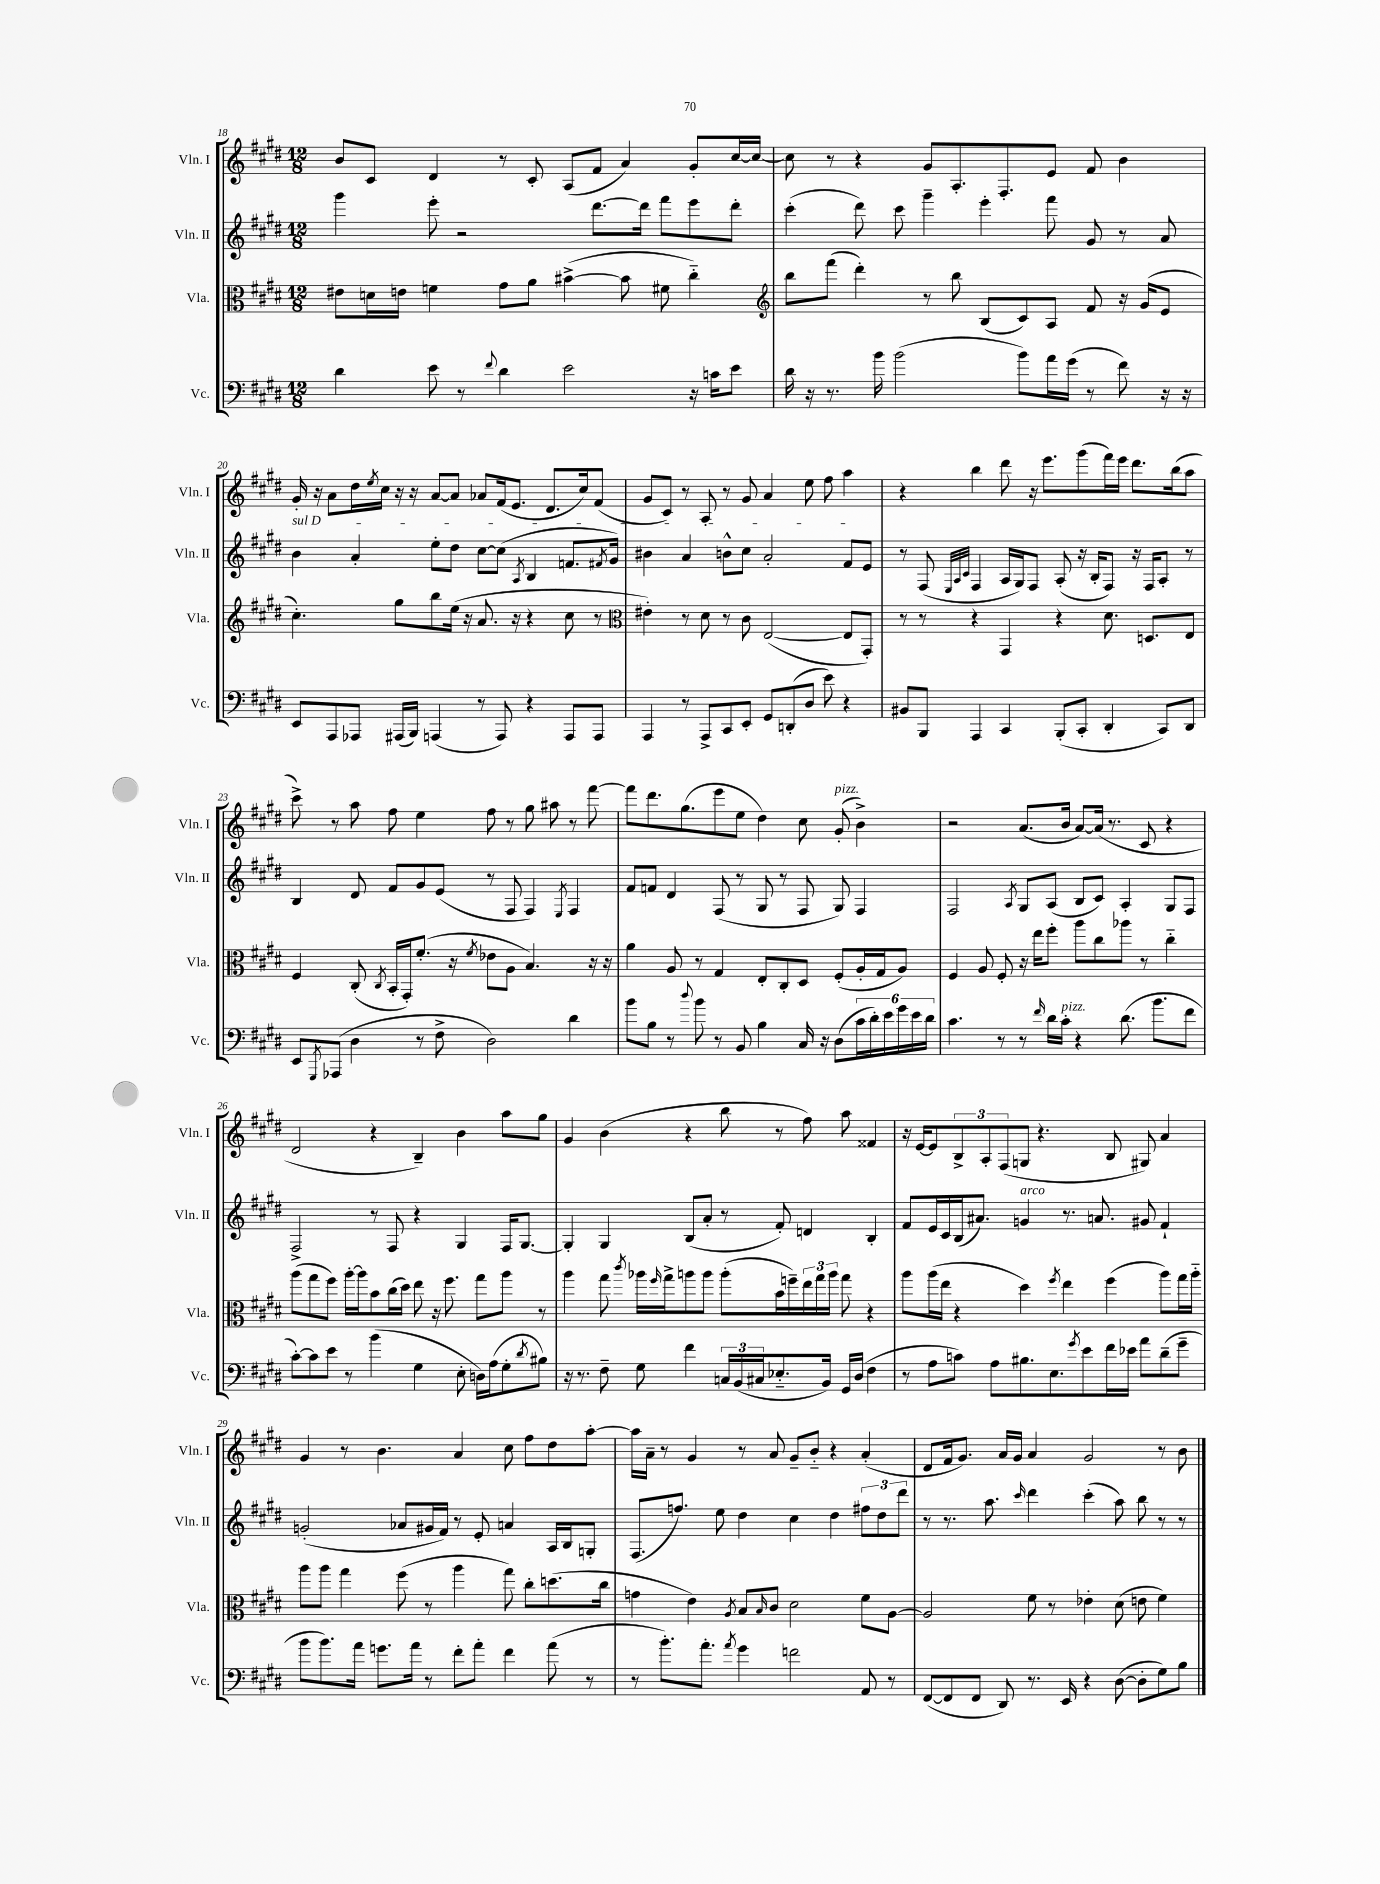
<<
\new StaffGroup <<
\new Staff = "s0" \with { instrumentName = "Vln. I" shortInstrumentName = "Vln. I" } {
    \clef treble \key e \major \numericTimeSignature \time 12/8
    b'8 cis'8 dis'4 r8 cis'8-. a8( fis'8 a'4) gis'8-. cis''16~ cis''16~ |
    cis''8 r8 r4 gis'8 a8.-. fis8.-. e'8 fis'8 b'4 |
    gis'16-. r16 a'8 dis''16 \acciaccatura { e''8 } cis''16 r16 r16 a'8~ a'8 aes'8 fis'16( e'8. dis'8. cis''16) fis'8( |
    gis'8 cis'8) r8 a8-. r8 gis'8 a'4 e''8 fis''8 a''4 |
    r4 b''4 dis'''8 r16 e'''8. gis'''8( fis'''16) e'''16 dis'''8. b''16( a''8 |
    cis'''8->) r8 a''8 fis''8 e''4 fis''8 r8 gis''8 ais''8 r8 fis'''8~ |
    fis'''8 dis'''8. gis''8.( e'''8 e''8 dis''4) cis''8 gis'8-.^\markup { \italic "pizz." }( b'4->) |
    r2 a'8.( b'16 a'8~) a'16( r8. cis'8 r4 |
    dis'2 r4 b4--) b'4 a''8 gis''8 |
    gis'4 b'4( r4 b''8 r8 fis''8) a''8 fisis'4 |
    r16 e'16~ e'8 \tuplet 3/2 { b8-> a8-. fis8( } g8 r4. b8 gis8) a'4 |
    gis'4 r8 b'4. a'4 cis''8 fis''8 dis''8 a''8~-. |
    a''16 a'16-- r8 gis'4 r8 a'8 gis'8-- b'8-_ r4 a'4-.( |
    dis'8 fis'16 gis'8.) a'16 gis'16 a'4 gis'2 r8 b'8 \bar "|." |
}
\new Staff = "s1" \with { instrumentName = "Vln. II" shortInstrumentName = "Vln. II" } {
    \clef treble \key e \major \numericTimeSignature \time 12/8
    gis'''4 e'''8-. r2 dis'''8.~ dis'''16 fis'''8 e'''8 dis'''8-. |
    cis'''4-.( dis'''8) cis'''8 gis'''4-- e'''4-. fis'''8 gis'8 r8 a'8 |
    \once \override TextSpanner.bound-details.left.text = \markup { \italic "sul D" } b'4\startTextSpan a'4-. e''8-. dis''8 cis''8~ cis''8( \acciaccatura { a8 } b4 f'8. \acciaccatura { fis'8 } gis'16) |
    bis'4 a'4 b'8-^ cis''8 a'2-. fis'8 e'8\stopTextSpan |
    r8 fis8( \grace { e32 a32 cis'32 } fis4 a16 gis16) fis8 a8-.( r16 b16-. fis8) r16 fis16 a8-. r8 |
    b4 dis'8 fis'8 gis'8 e'8( r8 fis8 fis4) \acciaccatura { e8 } fis4 |
    fis'8 f'8 dis'4 fis8( r8 gis8 r8 fis8 gis8) fis4 |
    fis2 \acciaccatura { a8 } gis8 a8( b8 cis'8) a4-. gis8 fis8 |
    fis2-> r8 fis8 r4 gis4 fis16 gis8.~ |
    gis4-. gis4 b8( a'8-. r8 fis'8-.) d'4 b4-. |
    fis'8 e'16 cis'16 b16( ais'8.) g'4^\markup { \italic "arco" } r8. a'8. gis'8 fis'4-! |
    g'2-.( aes'8 gis'16 fis'16) r8 e'8-. a'4 a16 b16 g8-. |
    fis8.( f''8.) e''8 dis''4 cis''4 dis''4 \tuplet 3/2 { fis''8 dis''8 dis'''8 } |
    r8 r8. a''8. \grace { cis'''16 } dis'''4 cis'''4-.( a''8) b''8 r8 r8 \bar "|." |
}
\new Staff = "s2" \with { instrumentName = "Vla." shortInstrumentName = "Vla." } {
    \clef alto \key e \major \numericTimeSignature \time 12/8
    eis'8 d'16 e'16 f'4 gis'8 a'8 bis'4~->( bis'8 fis'8 cis''4-_) |
    \clef treble b''8 fis'''8( dis'''4-.) r8 b''8 b8( cis'8) a8 fis'8 r16 gis'16( e'8 |
    cis''4.-.) gis''8 b''8 e''16( r16 a'8. r16 r4 cis''8 r8 |
    \clef alto eis'4-.) r8 dis'8 r8 cis'8 e2~( e8 gis,8-.) |
    r8 r8 r4 gis,4 r4 dis'8. d8. e8 |
    fis4 cis8-.( \acciaccatura { cis8 } b,16-. gis,16-.) fis'8.-.( r16 \acciaccatura { fis'8 } ees'8 a8 b4.) r16 r16 |
    a'4 a8 r8 gis4 e8-. cis8-. dis8 fis8-.( a16-. gis16 a8) |
    fis4 a8 fis8-. r16 e''16 fis''8-. a''8 cis''8 aes''8 r8 cis''4-_ |
    a''8( gis''8 fis''8) a''16~-. a''16 b'8 cis''16( dis''16) e''8 r16 fis''8. gis''8 a''8 r8 |
    a''4 gis''8 \acciaccatura { cis'''8 } aes''16 \grace { fis''16 } gis''16-> a''8 a''8 a''8-.( b'16 f''16--) \tuplet 3/2 { e''16 gis''16 a''16 } gis''8 r4 |
    a''8 a''16( e''16 r4 dis''4) \acciaccatura { fis''8 } e''4 fis''4( a''8) gis''16 a''16-_ |
    a''8 a''8 gis''4 fis''8( r8 a''4 gis''8) cis''8-. d''8.( cis''16 |
    g'4 e'4) \acciaccatura { a8 } b8 \grace { b16 } cis'8 dis'2 fis'8 a8~ |
    a2 fis'8 r8 ees'4-. dis'8( e'8 fis'4) \bar "|." |
}
\new Staff = "s3" \with { instrumentName = "Vc." shortInstrumentName = "Vc." } {
    \clef bass \key e \major \numericTimeSignature \time 12/8
    dis'4 e'8 r8 \appoggiatura { fis'8 } dis'4 e'2 r16 c'16 e'8 |
    dis'16 r16 r8. b'16 b'2( b'8) a'16 gis'16( r8 fis'8) r16 r16 |
    e,8 a,,8 aes,,8 ais,,16( b,,16) a,,4( r8 a,,8) r4 a,,8 a,,8 |
    a,,4 r8 a,,8-> cis,8 e,8-. gis,8 d,8-.( dis8 e'8) r4 |
    bis,8 b,,8 a,,4 cis,4 b,,8-.( cis,8-. dis,4-. cis,8) dis,8 |
    e,8 \acciaccatura { gis,,8 } aes,,8( dis4 r8 fis8-> dis2) dis'4 |
    b'8 b8 r8 \appoggiatura { dis''8 } b'8 r8 b,8 b4 cis16 r16 dis8( \tuplet 6/4 { cis'16 dis'16-.) e'16 gis'16 e'16 dis'16 } |
    cis'4. r8 r8 \grace { fis'16 } dis'16 cis'16-.^\markup { \italic "pizz." } r4 dis'8.( b'8. fis'8 |
    cis'8~-.) cis'8 e'8 r8 b'4( gis4 e8-. d16) a16( gis8-. \acciaccatura { dis'8 } bis8) |
    r16 r8. fis8-- gis8 fis'4 \tuplet 3/2 { c16 b,16( cis16 } ees8.-_ b,16) gis,16 dis16( fis4 |
    r8 a8 c'8) a8 bis8. e8. \acciaccatura { gis'8 } e'8 fis'16 ees'16 a'8 dis'8--( gis'8-- |
    b'8 b'8.) a'16 g'8. a'16 r8 fis'8-. a'8-. fis'4 a'8( r8 |
    r8 b'8.-.) a'8.-. \acciaccatura { a'8 } gis'4 f'2 a,8 r8 |
    fis,8~( fis,8 fis,8 dis,8) r8. e,16 r4 dis8~( dis8-. gis8) b8 \bar "|." |
}
>>
>>
\layout { \context { \Score currentBarNumber = #18 } }
